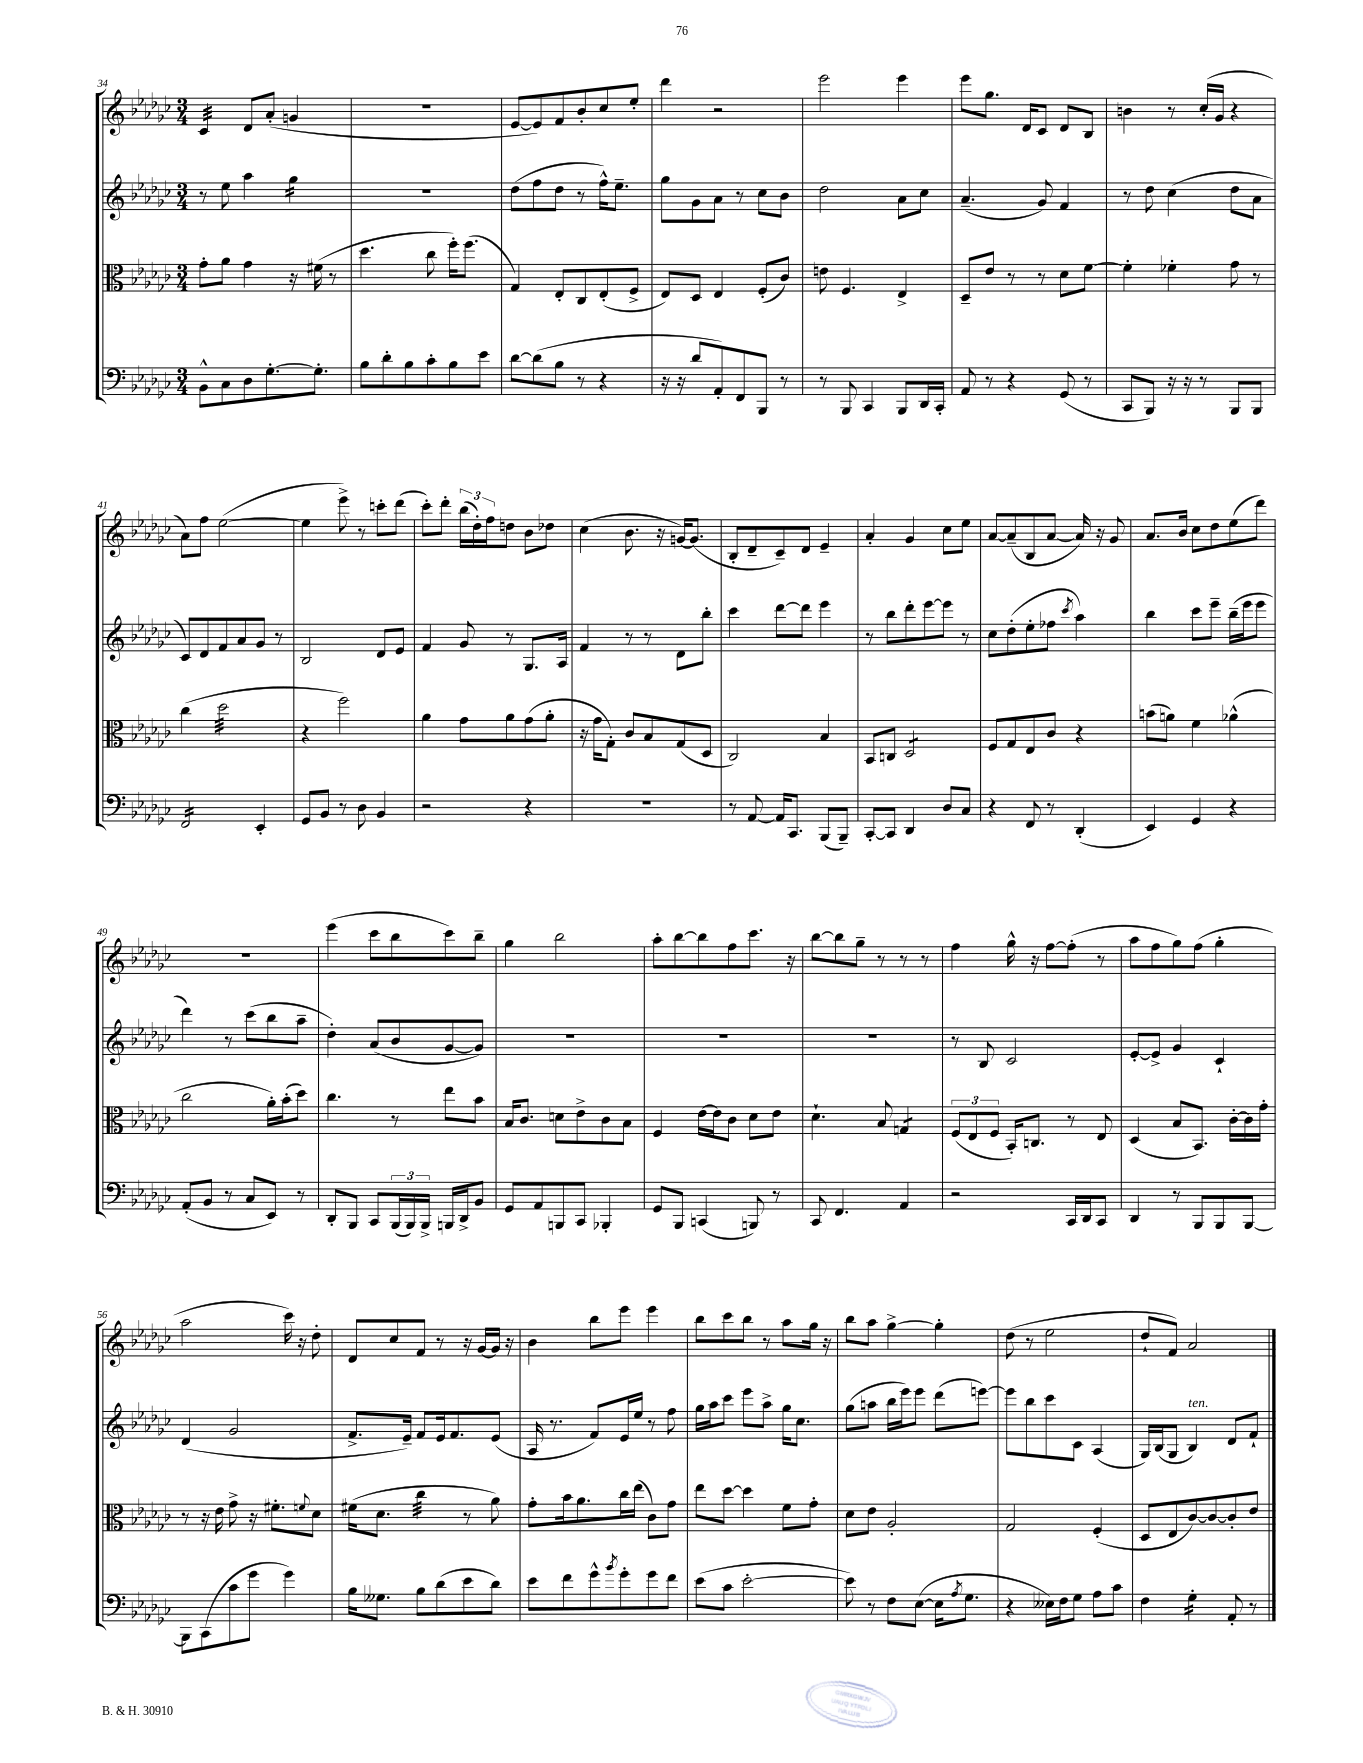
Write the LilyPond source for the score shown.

<<
\new StaffGroup <<
\new Staff = "s0" {
    \clef treble \key ges \major \numericTimeSignature \time 3/4
    ces'4:32 des'8 aes'8-.( g'4 |
    R2. |
    ees'8~ ees'8) f'8 bes'8-. ces''8 ees''8-. |
    des'''4 r2 |
    ees'''2 ees'''4 |
    ees'''8 ges''8. des'16 ces'8 des'8 bes8 |
    b'4 r8 ces''16-.( ges'16 r4 |
    aes'8) f''8 ees''2~( |
    ees''4 ees'''8->) r8 c'''8-. des'''8( |
    ces'''8-.) des'''8-. \tuplet 3/2 { bes''16( des''16-.) f''16 } d''8 bes'8 des''8 |
    ces''4( bes'8. r16 g'16~) g'8.( |
    bes8-. des'8-- ces'8--) des'8 ees'4-- |
    aes'4-. ges'4 ces''8 ees''8 |
    aes'8~ aes'8--( bes8 aes'8~ aes'16) r16 ges'8 |
    aes'8. bes'16 ces''8 des''8 ees''8( des'''8) |
    R2. |
    ees'''4( ces'''8 bes''8 ces'''8) bes''8-- |
    ges''4 bes''2 |
    aes''8-. bes''8~ bes''8 f''8 ces'''8. r16 |
    bes''8~ bes''8 ges''8-- r8 r8 r8 |
    f''4 ges''16-^ r16 f''8~ f''8-.( r8 |
    aes''8 f''8 ges''8) f''8( ges''4-. |
    aes''2 ces'''16) r16 des''8-. |
    des'8 ces''8 f'8 r8 r16 ges'16~ ges'16 r16 |
    bes'4 bes''8 ees'''8 ees'''4 |
    bes''8 ces'''8 bes''8 r8 aes''8 ges''16 r16 |
    bes''8 aes''8 ges''4~-> ges''4-. |
    des''8( r8 ees''2 |
    des''8-! f'8) aes'2 \bar "|." |
}
\new Staff = "s1" {
    \clef treble \key ges \major \numericTimeSignature \time 3/4
    r8 ees''8 aes''4 ges''4:16 |
    R2. |
    des''8( f''8 des''8 r8 f''16-^) ees''8.-- |
    ges''8 ges'8 aes'8 r8 ces''8 bes'8 |
    des''2 aes'8 ces''8 |
    aes'4.--( ges'8) f'4 |
    r8 des''8 ces''4( des''8 aes'8 |
    ces'8) des'8 f'8 aes'8 ges'8 r8 |
    bes2 des'8 ees'8 |
    f'4 ges'8 r8 ges8. aes16 |
    f'4 r8 r8 des'8 bes''8-. |
    ces'''4 des'''8~ des'''8 ees'''4 |
    r8 bes''8 des'''8-. ees'''8~ ees'''8 r8 |
    ces''8 des''8-.( ees''8-. fes''8 \acciaccatura { ces'''8 } aes''4) |
    bes''4 ces'''8 ees'''8-- bes''16--( ees'''16 ees'''8 |
    des'''4) r8 ces'''8( bes''8 aes''8-- |
    des''4-.) aes'8( bes'8 ges'8~ ges'8) |
    R2. |
    R2. |
    R2. |
    r8 bes8 ces'2 |
    ees'8~-. ees'8-> ges'4 ces'4-! |
    des'4( ges'2 |
    f'8.-> ees'16--) f'8 ees'16 f'8. ees'8( |
    aes16 r8. f'8) ees'16 ees''16 r8 f''8 |
    ges''16 aes''16 ces'''8 ees'''8 aes''8-> ges''16 ces''8. |
    ges''8( a''8 bes''16 ees'''16) ees'''8 des'''8( e'''8~) |
    e'''8 bes''8 ces'''8 ces'8 aes4( |
    ges16) bes16( ges8 bes4^\markup { \italic "ten." }) des'8 f'8-! \bar "|." |
}
\new Staff = "s2" {
    \clef alto \key ges \major \numericTimeSignature \time 3/4
    ges'8-. aes'8 ges'4 r16 fis'16( r8 |
    des''4. ces''8 f''16-.) f''8.( |
    ges4) ees8-. ces8 ees8-.( f8-> |
    ees8) des8 ees4 f8-.( ces'8) |
    e'8 f4. ees4-> |
    des8-- ees'8 r8 r8 des'8 f'8~ |
    f'4-. fes'4-. ges'8 r8 |
    ces''4( des''2:32 |
    r4 f''2) |
    aes'4 ges'8 aes'8 ges'8( aes'8-. |
    r16 ges'16 ges8-.) ces'8 bes8 ges8( des8 |
    ces2) bes4 |
    bes,8 c8 des2:8 |
    f8 ges8 ees8 ces'8 r4 |
    b'8( a'8) f'4 aes'4-^( |
    ces''2 aes'16-.) bes'16-.( des''8) |
    ces''4. r8 ees''8 bes'8 |
    bes16 ces'8. d'8 ees'8-> ces'8 bes8 |
    f4 ees'16~ ees'16 ces'8 des'8 ees'8 |
    des'4.-! bes8 g4:8 |
    \tuplet 3/2 { f8( ees8 f8 } bes,16-.) c8. r8 ees8 |
    des4( bes8 bes,8.) ces'16~-. ces'16 ges'16-. |
    r8 r16 ees'16 ges'8-> r16 fis'8.-. \appoggiatura { f'8 } des'8 |
    fis'16( des'8. ces''4:32 r8 aes'8) |
    ges'8-. bes'16 aes'8. ces''16 ees''16( ces'8) ges'8 |
    ees''8 des''8~ des''4 f'8 ges'8-. |
    des'8 ees'8 aes2-. |
    ges2 f4-.( |
    des8 ees8 ces'8~) ces'8~ ces'8-. ees'8 \bar "|." |
}
\new Staff = "s3" {
    \clef bass \key ges \major \numericTimeSignature \time 3/4
    bes,8-^ ces8 des8 ges8.~-. ges8.-. |
    bes8 des'8-. bes8 ces'8-. bes8 ees'8 |
    des'8~ des'8( bes8 r8 r4 |
    r16 r16 des'8 aes,8-.) f,8 bes,,8 r8 |
    r8 bes,,8 ces,4 bes,,8 des,16 ces,16-. |
    aes,8 r8 r4 ges,8( r8 |
    ces,8 bes,,8) r16 r16 r8 bes,,8 bes,,8 |
    f,2:16 ees,4-. |
    ges,8 bes,8 r8 des8 bes,4 |
    r2 r4 |
    R2. |
    r8 aes,8~ aes,16 ces,8. bes,,8( bes,,8--) |
    ces,8~-. ces,8 des,4 des8 ces8 |
    r4 f,8 r8 des,4-.( |
    ees,4) ges,4 r4 |
    aes,8-.( bes,8 r8 ces8 ees,8) r8 |
    des,8-. bes,,8 ces,8 \tuplet 3/2 { bes,,16( bes,,16) bes,,16-> } b,,16 des,16-> bes,8 |
    ges,8 aes,8 b,,8 ces,8 bes,,4-. |
    ges,8 bes,,8 c,4( b,,8) r8 |
    ces,8 f,4. aes,4 |
    r2 ces,16 des,16 ces,8 |
    des,4 r8 bes,,8 bes,,8 bes,,8~ |
    bes,,8 ces,8( ces'8 ges'8 ges'4) |
    bes16 geses8. bes8 des'8( ees'8 des'8) |
    ees'8 f'8 ges'8-^ \acciaccatura { bes'8 } ges'8-. ges'8 f'8 |
    ees'8( ces'8 ees'2~-. |
    ees'8) r8 f8 ees8~( ees16 \acciaccatura { aes8 } ges8. |
    r4 eeses16) f16 ges8 aes8 ces'8 |
    f4 ges4:16-. aes,8-. r8 \bar "|." |
}
>>
>>
\layout { \context { \Score currentBarNumber = #34 } }
